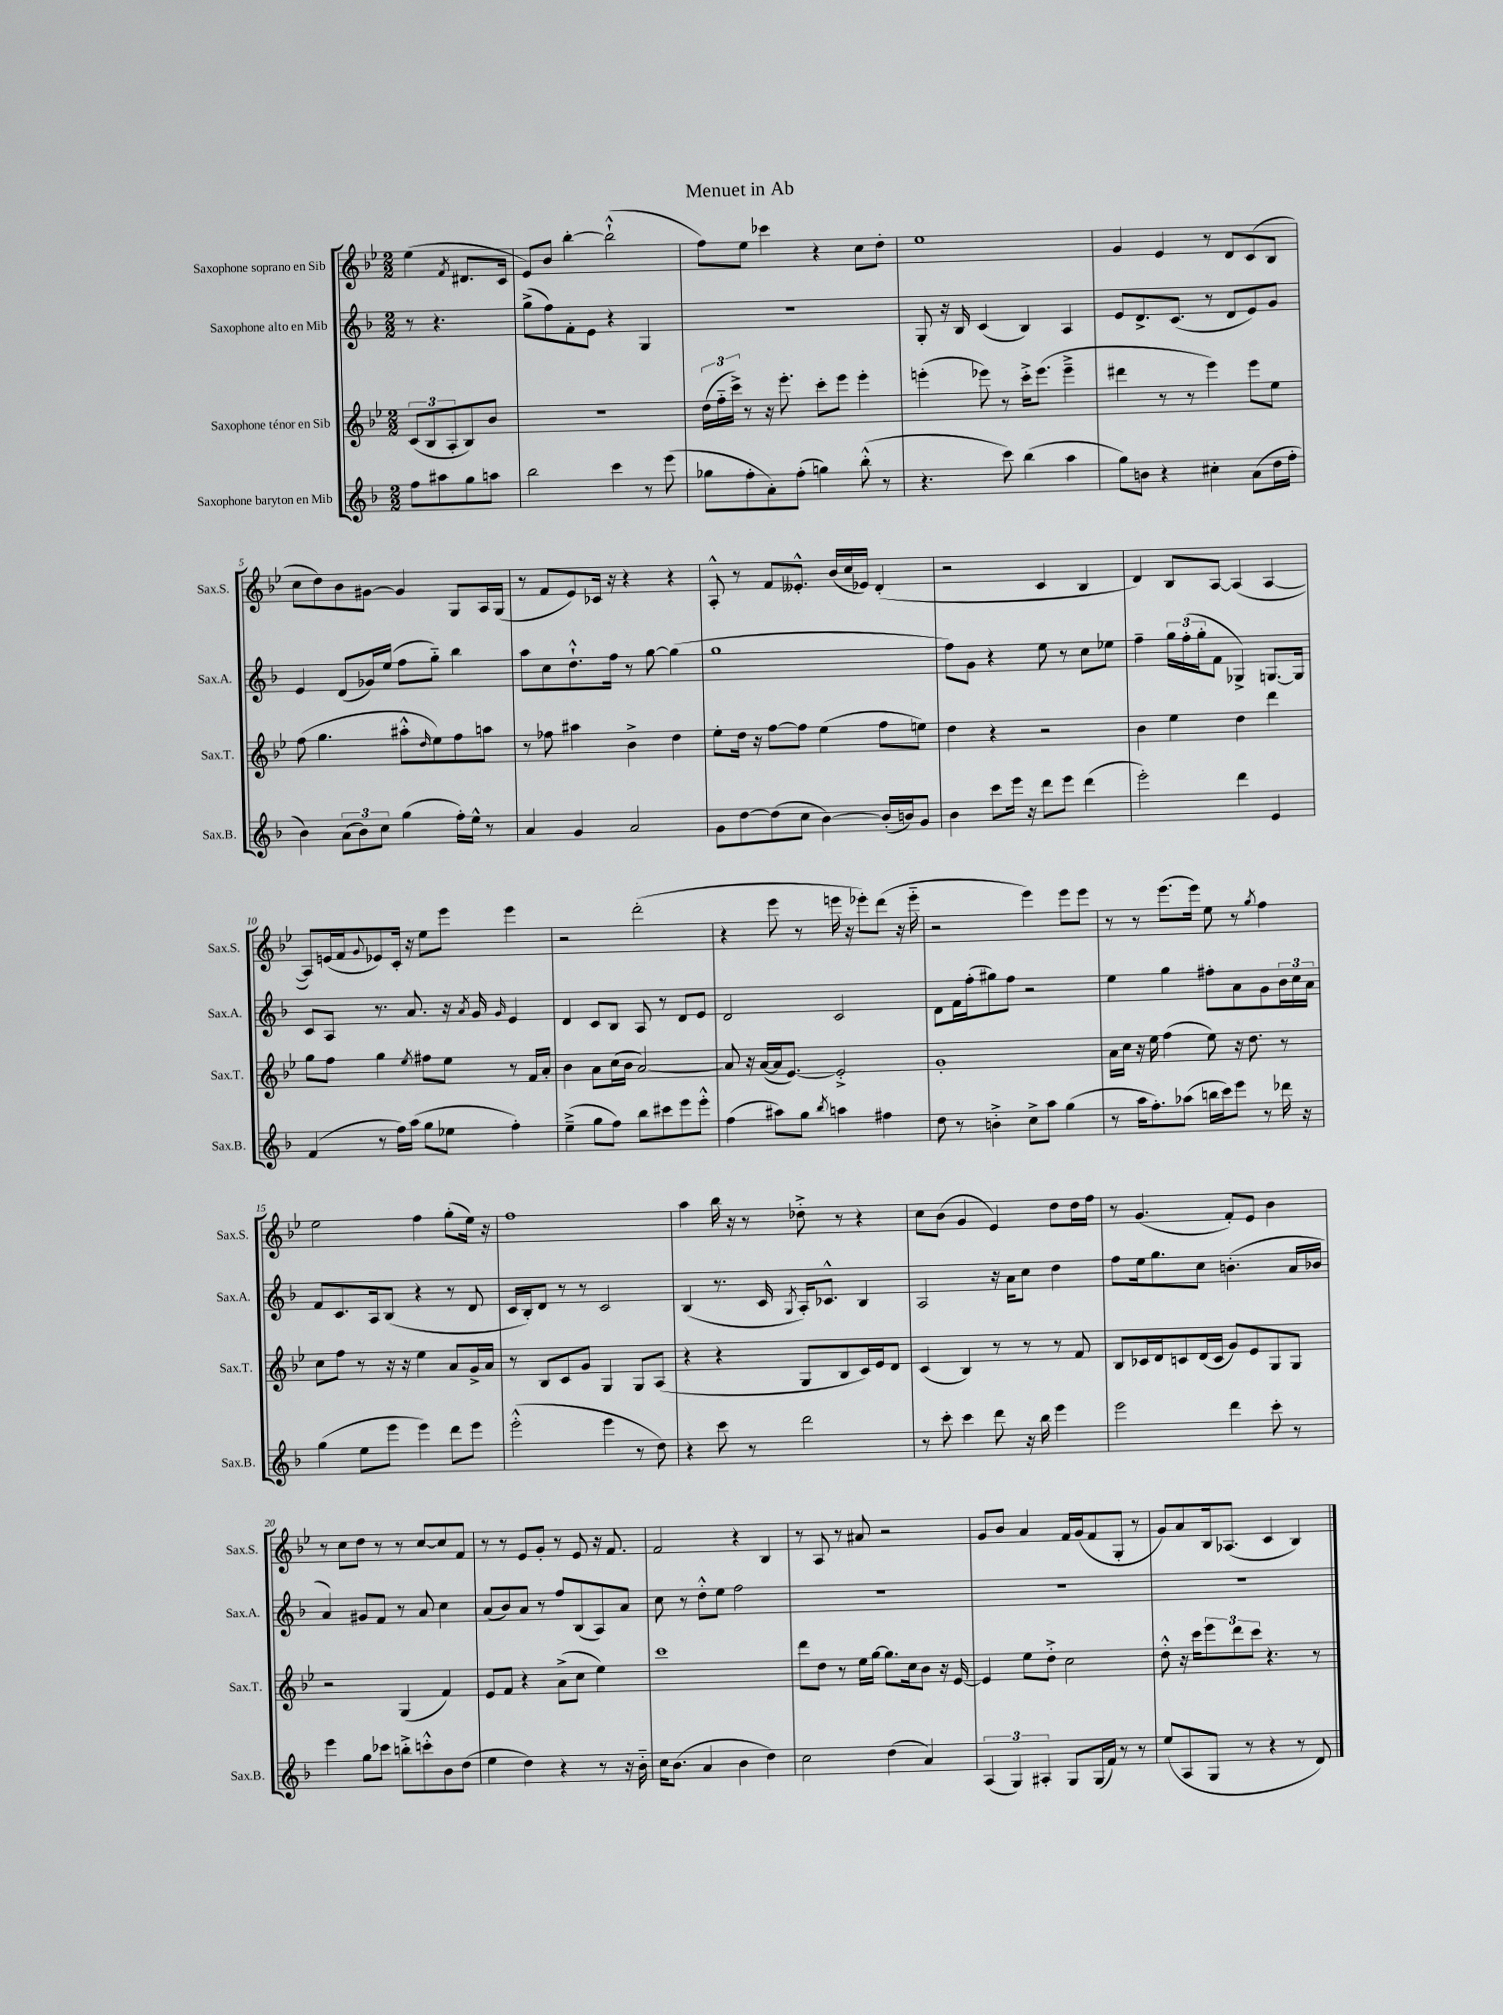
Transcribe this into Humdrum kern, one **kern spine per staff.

**kern	**kern	**kern	**kern
*staff4	*staff3	*staff2	*staff1
*clefG2	*clefG2	*clefG2	*clefG2
*k[b-]	*k[b-e-]	*k[b-]	*k[b-e-]
*M2/2	*M2/2	*M2/2	*M2/2
8ff	(12c	8r	(4ee-
.	12B-	.	.
8aa#	.	4.r	.
.	12A'	.	.
.	.	.	8qf
8gg	8B-)	.	8.d#
8aa	8b-	.	.
.	.	.	16c
=	=	=	=
2bb-	1r	(8gg^	8e-)
.	.	8ff)	8b-
.	.	8f'	[4bb-'
.	.	8e	.
4ccc	.	4r	(2bb-`^^]
8r	.	4G	.
(8eee	.	.	.
=	=	=	=
8gg-	(24dd	1r	8ff)
.	24ff'~	.	.
.	24ccc^)	.	.
8ff'	8r	.	8ee-
8a')	16r	.	4ccc-
.	8.eee-'	.	.
(8ff'	.	.	.
4gg)	8ccc'	.	4r
.	8eee-	.	.
(8bb-'^^	4eee-'	.	8cc
8r	.	.	8dd'
=	=	=	=
4.r	(4eee'	8G'	1ee-
.	.	16r	.
.	.	16B-	.
.	8eee-)	(4c	.
8ccc)	8r	.	.
(4bb-	16ccc'^	4B-)	.
.	(8.eee-	.	.
4aa	4eee-~^	4A	.
=	=	=	=
8gg)	4ddd#	8e	4g
8b	.	8.d^	.
4r	8r	.	4e-
.	.	(8.c	.
.	8r	.	.
4cc#'	4eee-)	8r	8r
.	.	8d	8d
(8a	8eee-	8e)	(8c
16dd	8ee-	8g	8B-
16ff'	.	.	.
=	=	=	=
4b-)	(8ff	4e	8cc
.	4.gg	.	8dd)
(12a	.	(8d	8b-
12b-)	.	.	.
.	.	16g-)	[8g#
12cc	.	.	.
.	.	(16ee	.
(4gg	8aa#'^^	8ff	4g#]
.	16qqdd	.	.
.	8ee-)	8gg'~)	.
16ff')	8ff	4bb-	8G
16ee^^	.	.	.
8r	8aa	.	16A
.	.	.	(16G
=	=	=	=
4a	8r	8aa	8r
.	8ff-	8cc	8f
4g	4aa#	8.dd`^^	8e-)
.	.	.	16c-
.	.	16ff	16r
2a	4b-^	8r	4r
.	.	[8gg	.
.	4dd	(4gg]	4r
=	=	=	=
8g	8ee-'	1gg	8A'^^
[8dd	16dd	.	8r
.	16r	.	.
(8dd]	[8ff	.	8f
8cc	8ff]	.	8.e--'^^
[4b-)	(4ee-	.	.
.	.	.	(16b-
.	.	.	16cc
.	.	.	16e-)
(16b-']	8ff	.	(4d'
16b)	.	.	.
8g	8ee)	.	.
=	=	=	=
4b-	4dd	8ff)	2r
.	.	8g	.
8ccc	4r	4r	.
16eee	.	.	.
16r	.	.	.
8ddd	2r	8ee	4c
8eee	.	8r	.
(4ddd	.	8cc	4B-
.	.	8ee-	.
=	=	=	=
2eee')	4b-	4ff~	4d)
.	4ee-	24gg	8B-
.	.	(24ff'	.
.	.	24gg'	.
.	.	8f	[8A
4ddd	4dd	4G-^)	(4A]
4e	4ddd	[8.G	[4A
.	.	16G]	.
=	=	=	=
(4f	8gg	8c	8A])
.	8ff	8A	(16e
.	.	.	16f
.	.	.	8qqg
8r	4gg	8.r	8e-)
16ff)	.	.	16c'
(16aa	.	8.a	16r
.	8qee-	.	.
8gg	8ff#	.	8ee-
8ee-	8ee-	16r	8eee-
.	.	8qa	.
.	.	16g	.
.	.	16qqg	.
4ff')	8r	4e	4eee-
.	16f	.	.
.	16a'	.	.
=	=	=	=
(4ee~^	4b-	4d	2r
8gg	8a	8c	.
8ff)	(16cc	8B-	.
.	16b-	.	.
8bb-	[2a)	8A	(2ddd'
8ccc#	.	8r	.
8eee	.	8d	.
8eee'^^	.	8e	.
=	=	=	=
(4ff	8a]	2d	4r
.	16r	.	.
.	([16a	.	.
8aa#)	16a]	.	8eee-
.	[8.e-)	.	.
8gg	.	.	8r
8qbb-	.	.	.
4aa	2e-'^]	2c	16eee
.	.	.	16r
.	.	.	8eee-')
4ff#	.	.	(8ddd
.	.	.	16r
.	.	.	16eee-'~
=	=	=	=
8dd	1g'	8d	2r
8r	.	16f	.
.	.	(16ff'	.
4b'^	.	8gg#)	.
.	.	8ff	.
8cc^	.	2r	4eee-)
8aa	.	.	.
(4gg	.	.	8eee-
.	.	.	8eee-
=	=	=	=
8r	16a	4ee	8r
.	16cc	.	.
16aa	16r	.	8r
8.ff')	16ee-	.	.
.	(4ff	4gg	(8.eee-
(8aa-	.	.	.
.	.	.	16eee-)
16bb	8ee-)	8ff#'	8ee-
16ccc)	.	.	.
8eee	16r	8a	8r
.	8.dd	.	.
.	.	.	8qgg
8r	.	8g	4ff
16ddd-	8r	24b-	.
.	.	24cc	.
16r	.	.	.
.	.	24a	.
=	=	=	=
(4gg	8cc	8f	2ee-
.	8ff	8.c	.
8ee	8r	.	.
.	.	16A	.
8eee	16r	(8B-	.
.	16r	.	.
4eee)	4ee-	4r	4ff
8ddd	8a	8r	(8gg'
8eee	16g^	8d	16ee-)
.	16a	.	16r
=	=	=	=
(2eee'^^	8r	16c	1ff
.	.	16B-')	.
.	8B-	8d	.
.	8c	8r	.
.	8g	8r	.
4eee	4G	2c	.
8r	8G	.	.
8dd)	(8A	.	.
=	=	=	=
4r	4r	(4B-	4aa
8ccc	4r	8.r	16bb-
.	.	.	16r
8r	.	.	8r
.	.	16c	.
.	.	8qG	.
2ddd	8G	16A')	8dd-'^
.	.	8.c-^^	.
.	8B-	.	8r
.	16c)	4B-	4r
.	16e-	.	.
.	8d	.	.
=	=	=	=
8r	(4c	2A	8cc
8ccc'	.	.	(8b-
4ccc	4B-)	.	4g
8ddd	8r	16r	4e-)
.	.	16a	.
16r	8r	8cc	.
16bb-	.	.	.
4eee	8r	4dd	8dd
.	8f	.	16dd
.	.	.	16ff
=	=	=	=
2eee	8B-	8ff	8r
.	16c-	16ee	(4.g
.	16d	8.gg	.
.	8c	.	.
.	(16d	8cc	.
.	16c	.	.
4ddd	8g)	(4.b'	8f')
.	8e-	.	8e-
8ccc'	8G	.	4b-
8r	8G	16a	.
.	.	16b-	.
=	=	=	=
4eee	2r	4a)	8r
.	.	.	8cc
8gg	.	8g#	8dd
8ccc-	.	8f	8r
8bb'^	(4G	8r	8r
8ccc'^^	.	8a	[8cc
8b-	4f)	4cc	8cc]
(8dd	.	.	8f
=	=	=	=
4ee	8e-	(8a	8r
.	8f	8b-)	8r
4dd)	4r	8a	8e-
.	.	8r	8g'
4r	(8a^	8ff	8r
.	8cc	(8B-	8e-
8r	4ee-)	8A)	16r
.	.	.	8.f
16r	.	8a	.
16b-'~	.	.	.
=	=	=	=
16cc	1ccc	8cc	2f
(8.b-	.	.	.
.	.	8r	.
4a	.	8dd'^^	.
.	.	8ee	.
4b-	.	2ff	4r
4dd)	.	.	4B-
=	=	=	=
2cc	8ddd	1r	8r
.	8dd	.	8A
.	8r	.	8r
.	16ee-	.	8a#
.	[16gg	.	.
(4dd	8.gg]	.	2r
.	16cc	.	.
4a)	8b-	.	.
.	16r	.	.
.	[16e-	.	.
=	=	=	=
(6A	4e-]	1r	8g
.	.	.	8b-
6G)	.	.	.
.	8ee-	.	4a
6A#'	.	.	.
.	8dd'^	.	.
8G	2cc	.	16f
.	.	.	(16g
(16G	.	.	8f
16f)	.	.	.
8r	.	.	8G'
8r	.	.	8r
=	=	=	=
(8ee	8dd'^^	1r	8g)
8A	16r	.	8a
.	16ccc	.	.
8G	12eee-	.	16B-
.	.	.	(8.A-
.	12ddd	.	.
8r	.	.	.
.	12ccc	.	.
4r	4.r	.	4c
8r	.	.	4B-)
8d)	8r	.	.
==	==	==	==
*-	*-	*-	*-
